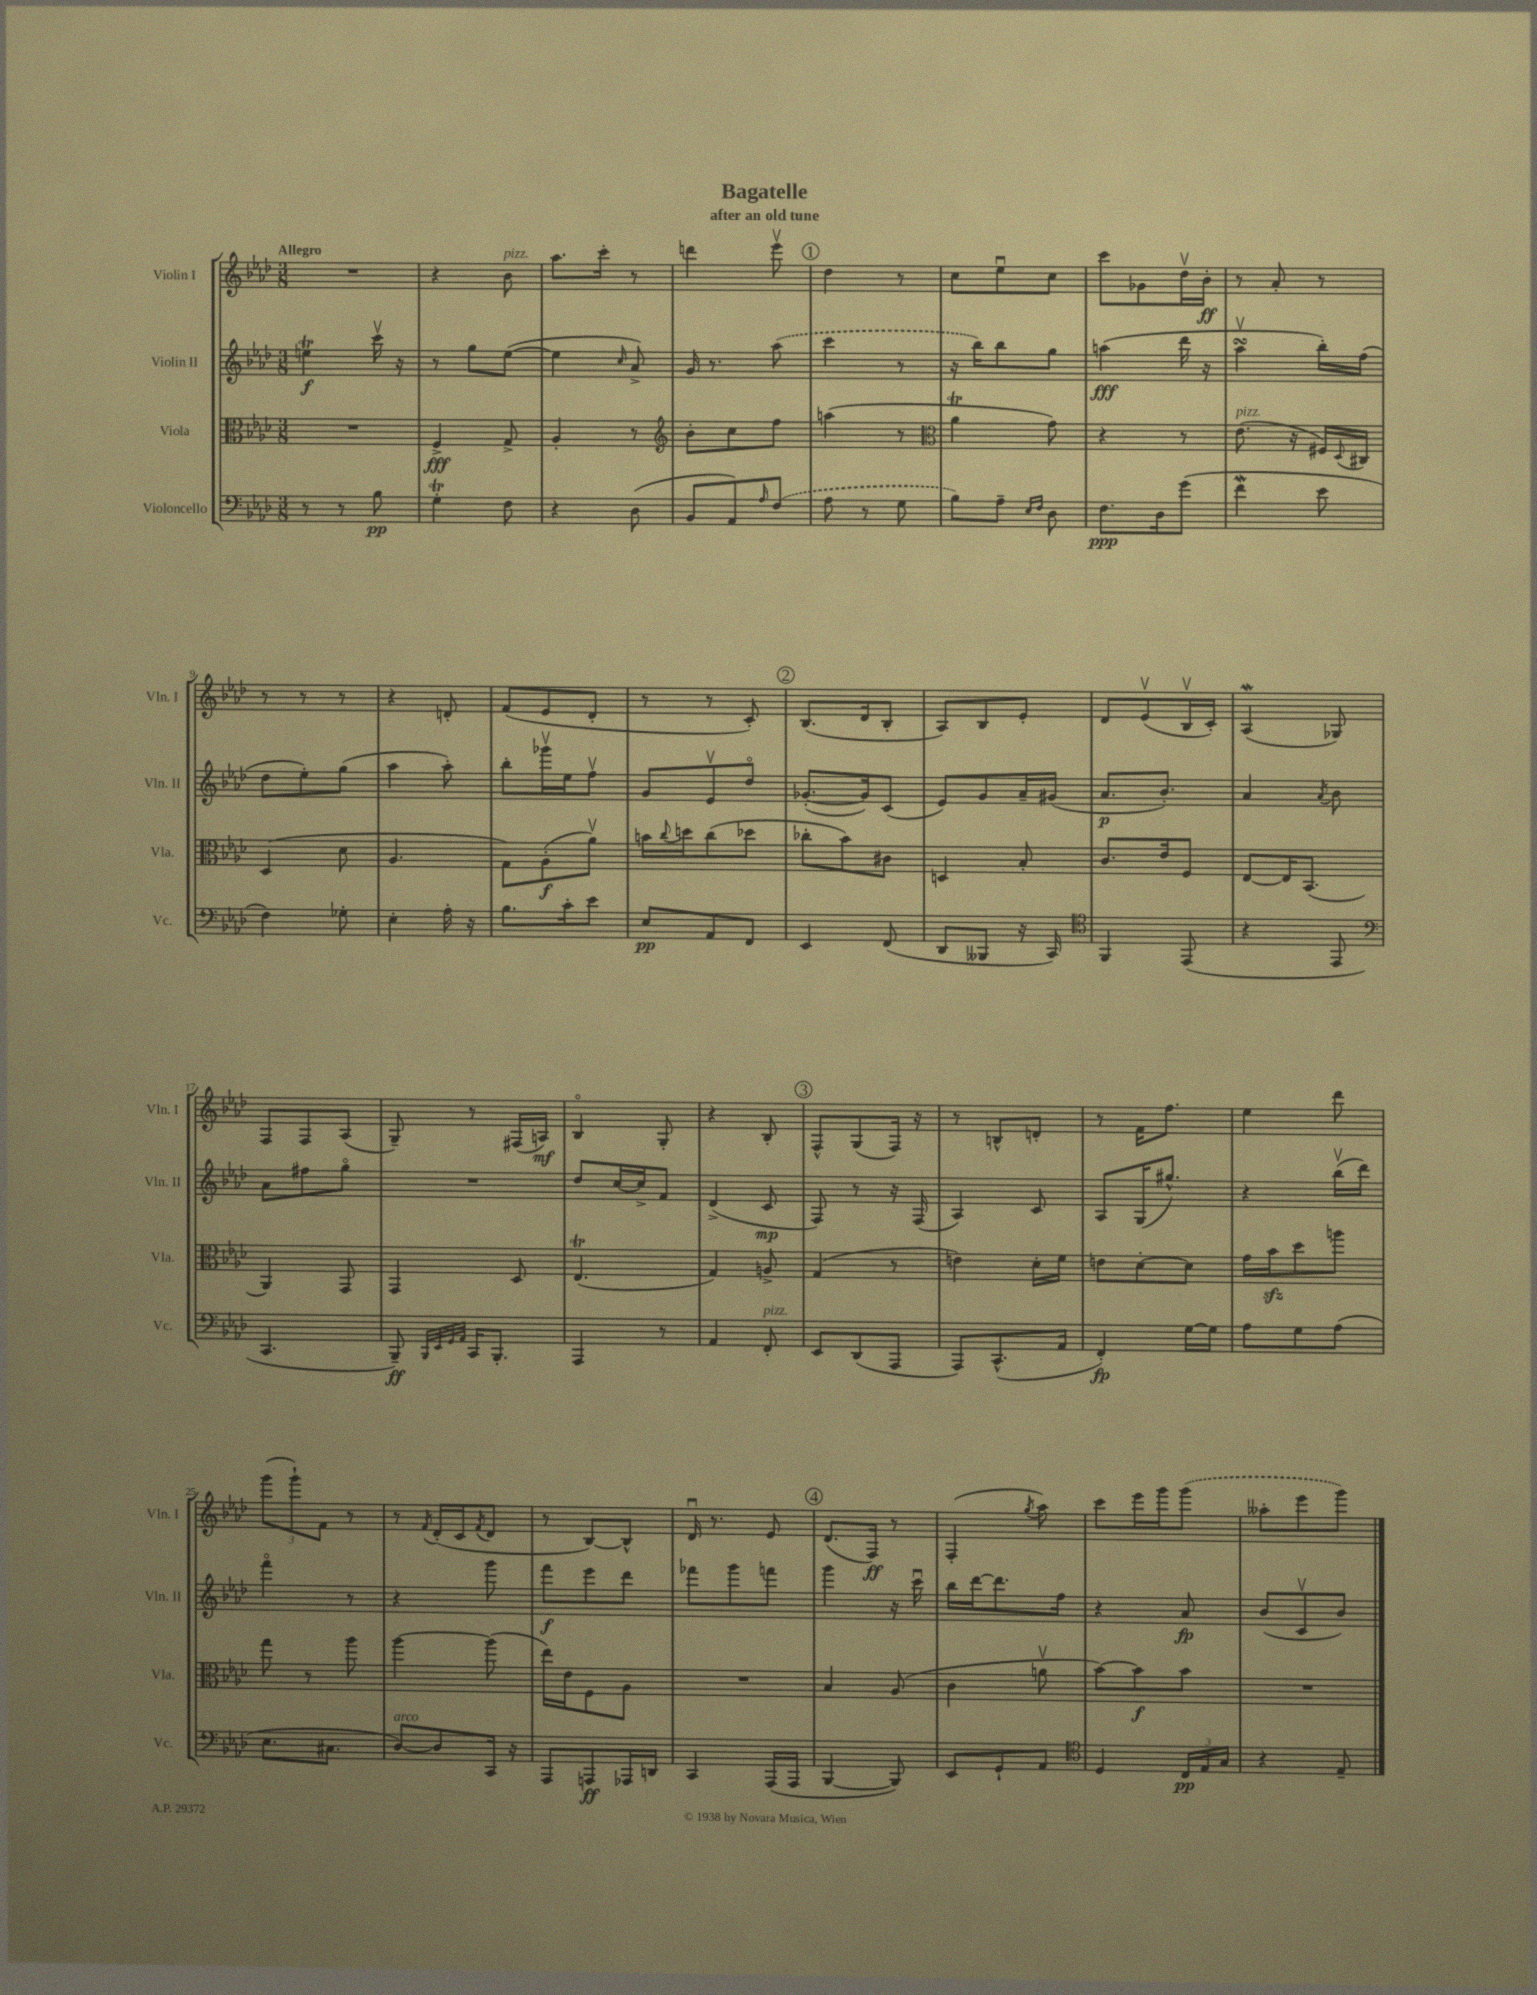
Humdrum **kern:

**kern	**kern	**kern	**kern
*staff4	*staff3	*staff2	*staff1
*clefF4	*clefC3	*clefG2	*clefG2
*k[b-e-a-d-]	*k[b-e-a-d-]	*k[b-e-a-d-]	*k[b-e-a-d-]
*M3/8	*M3/8	*M3/8	*M3/8
8r	4.r	4ee	4.r
8r	.	.	.
8B-	.	16cccv	.
.	.	16r	.
=	=	=	=
4G'	4F^	8r	4r
.	.	8gg	.
8F	8G^	([8ee-	8b-
=	=	=	=
4r	4A-'	4ee-]	8.aa-
.	.	.	16ccc'
.	.	16qqcc	.
(8D-	8r	8a-^)	8r
=	=	=	=
*	*clefG2	*	*
8BB-	8b-'	16g	4ddd
.	.	8.r	.
8AA-)	8cc	.	.
16qqA-	.	.	.
(8F	8ff	(8aa-	8eee-v
=	=	=	=
8A-	(4aa	4ccc	4dd-
8r	.	.	.
8G	8r	8r	8r
=	=	=	=
*	*clefC3	*	*
8B-)	4a-	16r	8cc
.	.	16bb-)	.
8A-~	.	8bb-	8ee-u
16qqE-	.	.	.
16qqF	.	.	.
8D-	8g)	8gg	8cc
=	=	=	=
8.F	4r	(4aa	8ccc
.	.	.	8g-
16D-	.	.	.
(8g	8r	16ddd-	16dd-v
.	.	16r	16b-'
=	=	=	=
4f	(8.e-	4aa-v	8r
.	.	.	8a-'
.	16r	.	.
8e-	16F#)	16bb-')	8r
.	8qqD-	.	.
.	16C#	(16ff	.
=	=	=	=
4F)	(4D-	8dd-	8r
.	.	8ee-')	8r
8G-'	8d-	(8gg	8r
=	=	=	=
4E-'	4.A-	4aa-	4r
16A-'	.	8aa-')	8d'
16r	.	.	.
=	=	=	=
8.B-	8G)	8bb-'	(8f
.	(8A-'	16ggg-v	8e-
16c'	.	16ee-	.
8e-	8a-v)	8ffv	8d-'
=	=	=	=
8E-	16b	8g	8r
.	8qqcc	.	.
.	16dd	.	.
8AA-	(8cc	8e-v	8r
8FF	8dd-	8dd-o	8c')
=	=	=	=
4EE-	8cc-'	([8.g-'	(8.B-
.	8b-)	.	.
.	.	16g-])	16d-
(8FF	8c#	(8c	8B-'
=	=	=	=
8DD-	4D	8e-)	8A-)
8BBB--	.	8g	8B-
16r	8B-'	16a-~	8e-'
16CC)	.	(16g#	.
=	=	=	=
*clefC4	*	*	*
4FF	8.c	8.a-	8d-
.	.	.	(8e-v
.	16e-	8.b-')	.
(8EE-	8F	.	16B-v
.	.	.	16c')
=	=	=	=
4r	[8E-	4a-	(4A-
.	16E-]	.	.
.	(8.BB-	.	.
.	.	8qa-	.
8EE-	.	8b-	8G-)
=	=	=	=
*clefF4	*	*	*
4.CC	4AA-)	8a-	8F
.	.	8ff#	8F
.	8GG	8ggo	(8A-
=	=	=	=
8BBB-~)	4GG	4.r	8G~)
32qqBBB-	.	.	.
32qqEE-	.	.	.
32qqGG	.	.	.
32qqAA-	.	.	.
16CC	.	.	8r
8.BBB-'	.	.	.
.	8D-	.	(16F#
.	.	.	16A)
=	=	=	=
4AAA-	(4.E-	8dd-	4B-o
.	.	[16cc	.
.	.	16cc^]	.
8r	.	8f	8G'
=	=	=	=
4AA-	4G)	(4d-^	4r
8FF'	8A^	8c	8B-'
=	=	=	=
8EE-	(4G	8F)	8F^^
(8DD-	.	8r	(8G
8AAA-	8r	16r	16F)
.	.	(16F	16r
=	=	=	=
8AAA-)	4e)	4A-)	8r
(8.CC^^	.	.	8B^^
.	16d-'	8c	8d'
16AA-	16f	.	.
=	=	=	=
4FF')	8e	8A-	8r
.	[8d-'	(16G	16f
.	.	8.gg#^^)	8.ff
[16G	8d-]	.	.
16G]	.	.	.
=	=	=	=
8A-	16g	4r	4ee-
.	16b-	.	.
8G	8dd-	.	.
(8A-	8aa	(16bb-v	8ddd-
.	.	16ddd-)	.
=	=	=	=
8.E-	8gg	4fffo	(12ggg
.	.	.	12ggg`)
.	8r	.	.
.	.	.	12f
8.C#	.	.	.
.	8aa-	8r	8r
=	=	=	=
[8D-)	[4aa-	4r	8r
.	.	.	8qf
8D-]	.	.	(16d-'
.	.	.	16c
.	.	.	8qf
16CC	(8aa-]	8ggg	8d-
16r	.	.	.
=	=	=	=
8AAA-	16ee-)	8fff	8r
.	16e-	.	.
8AAA	8F	8eee-	[8B-)
16AAA-	8A-	8ddd-	8B-^^]
16DD	.	.	.
=	=	=	=
4CC	4.r	8fff-	16d-u
.	.	.	8.r
.	.	8ggg	.
(16AAA-	.	8fff	8e-
16AAA-	.	.	.
=	=	=	=
[4BBB-	4B-	4ggg	(8.d-
.	.	.	16F)
8BBB-])	(8A-	16r	8r
.	.	16cccu	.
=	=	=	=
8EE-	4c	16bb-	(4F'
.	.	[16ddd-	.
8GG`	.	8.ddd-]	.
.	.	.	8qgg
8AA-	8av	.	8aa-)
.	.	16ff	.
=	=	=	=
*clefC4	*	*	*
4D-	[8b-)	4r	8ccc
.	8b-]	.	16eee-
.	.	.	16ggg
24C	8b-	8a-	(8ggg
24E-	.	.	.
24G	.	.	.
=	=	=	=
4r	4.r	(8b-	8aa--'
.	.	8cv	8eee-
8E-~	.	8b-)	8ggg)
==	==	==	==
*-	*-	*-	*-
